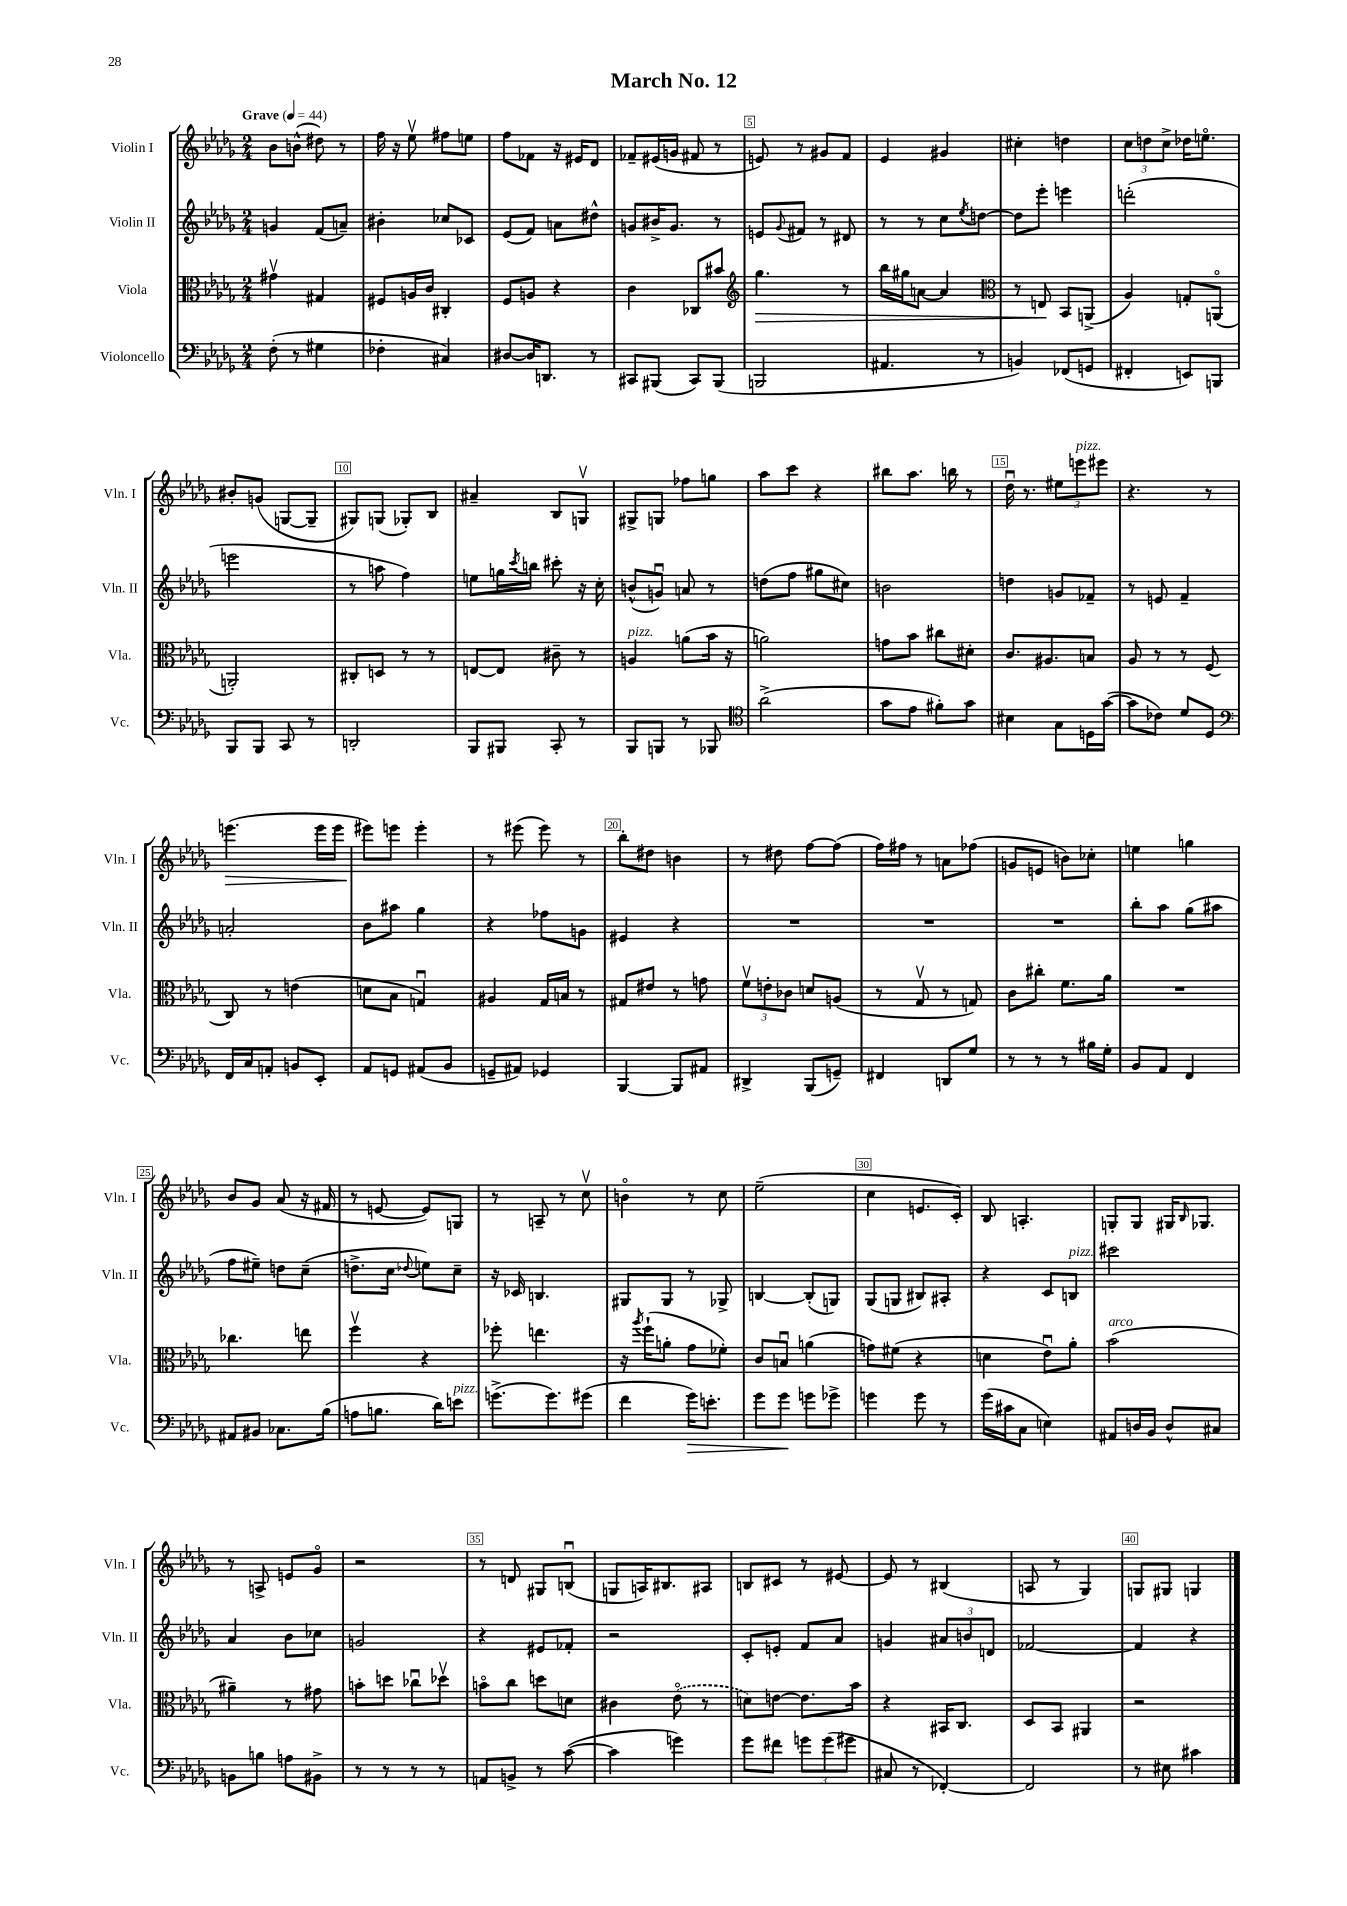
\header { title = "March No. 12" }
<<
\new StaffGroup <<
\new Staff = "s0" \with { instrumentName = "Violin I" shortInstrumentName = "Vln. I" } {
    \clef treble \key des \major \numericTimeSignature \time 2/4 \tempo "Grave" 4 = 44
    bes'8 b'8-^( dis''8) r8 |
    f''16 r16 ees''8\upbow fis''8 e''8 |
    f''8 fes'8 r16 eis'16 des'8 |
    fes'8-- eis'16( g'16 fis'8 r8 |
    e'8) r8 gis'8 f'8 |
    ees'4 gis'4 |
    cis''4-. d''4 |
    \tuplet 3/2 { c''8 d''8 c''8-> } des''16 e''8.\flageolet |
    bis'8-. g'8( g8~ g8-- |
    gis8) g8( ges8-.) bes8 |
    ais'4-- bes8 g8\upbow |
    gis8-> g8 fes''8 g''8 |
    aes''8 c'''8 r4 |
    bis''8 aes''8. b''16 r8 |
    des''16\downbow r8. \tuplet 3/2 { eis''8 e'''8^\markup { \italic "pizz." } eis'''8 } |
    r4. r8 |
    e'''4.\>( e'''16 e'''16 |
    eis'''8\!) e'''8 e'''4-. |
    r8 eis'''8( eis'''8) r8 |
    bes''8-. dis''8 b'4 |
    r8 dis''8 f''8~ f''8( |
    f''16) fis''16 r8 a'8 fes''8( |
    g'8 e'8 b'8) ces''8-. |
    e''4 g''4 |
    bes'8 ges'8 aes'8( r16 fis'16 |
    r8 e'8~ e'8) g8 |
    r8 a8-- r8 c''8\upbow |
    b'4\flageolet r8 c''8 |
    ees''2--( |
    c''4 e'8. c'16-.) |
    bes8 a4.-. |
    g8-. g8 gis16 \grace { bes16 } ges8. |
    r8 a8-> e'8 ges'8\flageolet |
    r2 |
    r8 d'8 gis8 b8\downbow( |
    g8 a16) bis8. ais8 |
    b8 cis'8 r8 eis'8~ |
    eis'8 r8 bis4( |
    a8 r8 ges4) |
    g8 gis8 g4 \bar "|." |
}
\new Staff = "s1" \with { instrumentName = "Violin II" shortInstrumentName = "Vln. II" } {
    \clef treble \key des \major \numericTimeSignature \time 2/4
    g'4 f'8( a'8--) |
    bis'4-. ces''8 ces'8 |
    ees'8( f'8) a'8 dis''8-^ |
    g'8 bis'16-> g'8. r8 |
    e'8 \appoggiatura { ges'8 } fis'8 r8 dis'8 |
    r8 r8 c''8 \acciaccatura { ees''8 } d''8~ |
    d''8 ees'''8-. e'''4 |
    d'''2-.( |
    e'''2 |
    r8 a''8 f''4) |
    e''8 g''16 \acciaccatura { c'''8 } b''16 cis'''8-. r16 c''16-. |
    b'8-^( g'8\downbow) a'8 r8 |
    d''8( f''8 gis''8 cis''8) |
    b'2 |
    d''4 g'8 fes'8-- |
    r8 e'8 f'4-- |
    a'2-. |
    bes'8 ais''8 ges''4 |
    r4 fes''8 g'8 |
    eis'4 r4 |
    R2 |
    R2 |
    R2 |
    bes''8-. aes''8 ges''8( ais''8 |
    f''8 eis''8--) d''8 c''8--( |
    d''8.-> c''16 \appoggiatura { des''8 } e''8) c''8-- |
    r16 ces'16 b4. |
    gis8 gis8 r8 ges8-> |
    b4~ b8-.( g8) |
    ges8( g8 bis8) ais8-. |
    r4 c'8 b8^\markup { \italic "pizz." } |
    cis'''2 |
    aes'4 bes'8 ces''8 |
    g'2 |
    r4 eis'8 fes'8-. |
    r2 |
    c'8-. e'8-. f'8 aes'8 |
    g'4 \tuplet 3/2 { ais'8 b'8 d'8 } |
    fes'2~ |
    fes'4 r4 \bar "|." |
}
\new Staff = "s2" \with { instrumentName = "Viola" shortInstrumentName = "Vla." } {
    \clef alto \key des \major \numericTimeSignature \time 2/4
    gis'4\upbow gis4 |
    fis8 a16 c'16 cis4-. |
    f8 a8 r4 |
    c'4 ces8 bis'8 |
    \clef treble ges''4.\> r8 |
    bes''16 gis''16 a'8~ a'4 |
    \clef alto r8 e8\! bes,8 a,8->( |
    aes4) g8-. a,8\flageolet( |
    a,2-.) |
    cis8-. d8 r8 r8 |
    e8~ e8 cis'8-- r8 |
    a4^\markup { \italic "pizz." } a'8( bes'16 r16 |
    a'2) |
    g'8 bes'8 cis''8 dis'8-. |
    c'8. ais8. b8 |
    aes8 r8 r8 f8( |
    c8) r8 e'4( |
    d'8 bes8 g4\downbow) |
    ais4 ges16 b16 r8 |
    gis8 eis'8 r8 g'8 |
    \tuplet 3/2 { f'8\upbow e'8-. ces'8 } d'8 a8( |
    r8 ges8\upbow r8 g8) |
    c'8 cis''8-. f'8. aes'16 |
    R2 |
    ces''4. e''8 |
    f''4\upbow r4 |
    fes''8-. e''4. |
    r16 \acciaccatura { aes''8 } f''16-!( a'8-. ges'8 fes'8-.) |
    c'8 b8\downbow a'4( |
    g'8) fis'8( r4 |
    d'4 ees'8\downbow) aes'8-. |
    bes'2^\markup { \italic "arco" }( |
    ais'4--) r8 gis'8 |
    b'8-. d''8 ces''8\downbow des''8\upbow |
    b'8\flageolet c''8 d''8 d'8 |
    cis'4 \once \slurDashed ees'8\flageolet( r8 |
    d'8) e'8~ e'8. bes'16 |
    r4 bis,16 c8. |
    des8 bes,8 ais,4 |
    r2 \bar "|." |
}
\new Staff = "s3" \with { instrumentName = "Violoncello" shortInstrumentName = "Vc." } {
    \clef bass \key des \major \numericTimeSignature \time 2/4
    f8-.( r8 gis4 |
    fes4-. cis4) |
    dis8~ dis16 d,8. r8 |
    cis,8 bis,,8( cis,8) bis,,8( |
    b,,2 |
    ais,4. r8 |
    b,4) fes,8( g,8 |
    fis,4-. e,8) b,,8 |
    bes,,8 bes,,8 c,8 r8 |
    d,2-. |
    bes,,8 bis,,8 c,8-. r8 |
    bes,,8 b,,8 r8 bes,,8 |
    \clef tenor aes'2->( |
    ges'8 ees'8 fis'8-.) ges'8 |
    bis4 ges8 d16 ges'16~( |
    ges'8 ces'8) des'8 des8 |
    \clef bass f,16 c16 a,8-. b,8 ees,8-. |
    aes,8 g,8 ais,8( bes,8 |
    g,8-- ais,8) ges,4 |
    bes,,4~ bes,,8 ais,8 |
    dis,4-> bes,,8( g,8--) |
    fis,4 d,8 ges8 |
    r8 r8 r8 bis16 ges16-. |
    bes,8 aes,8 f,4 |
    ais,8 bis,8 ces8. bes16( |
    a8 b8. des'16) e'8^\markup { \italic "pizz." } |
    g'8.->( g'8.) gis'8( |
    f'4 ges'16\>) e'8.-. |
    ges'8 ges'8\! g'8 ges'8-> |
    g'4 g'8 r8 |
    ges'16( cis'16 c8 e4) |
    ais,8 d16 bes,16 d8-^ cis8 |
    b,8 b8 a8 bis,8-> |
    r8 r8 r8 r8 |
    a,8 b,8-> r8 c'8~( |
    c'4 g'4) |
    ges'8 fis'8 \tuplet 3/2 { g'8 g'8( gis'8 } |
    cis8 r8 fes,4~-.) |
    fes,2 |
    r8 eis8 cis'4 \bar "|." |
}
>>
>>
\layout { \context { \Score \override BarNumber.break-visibility = ##(#f #t #t) barNumberVisibility = #(every-nth-bar-number-visible 5) \override BarNumber.stencil = #(make-stencil-boxer 0.1 0.3 ly:text-interface::print) } }
